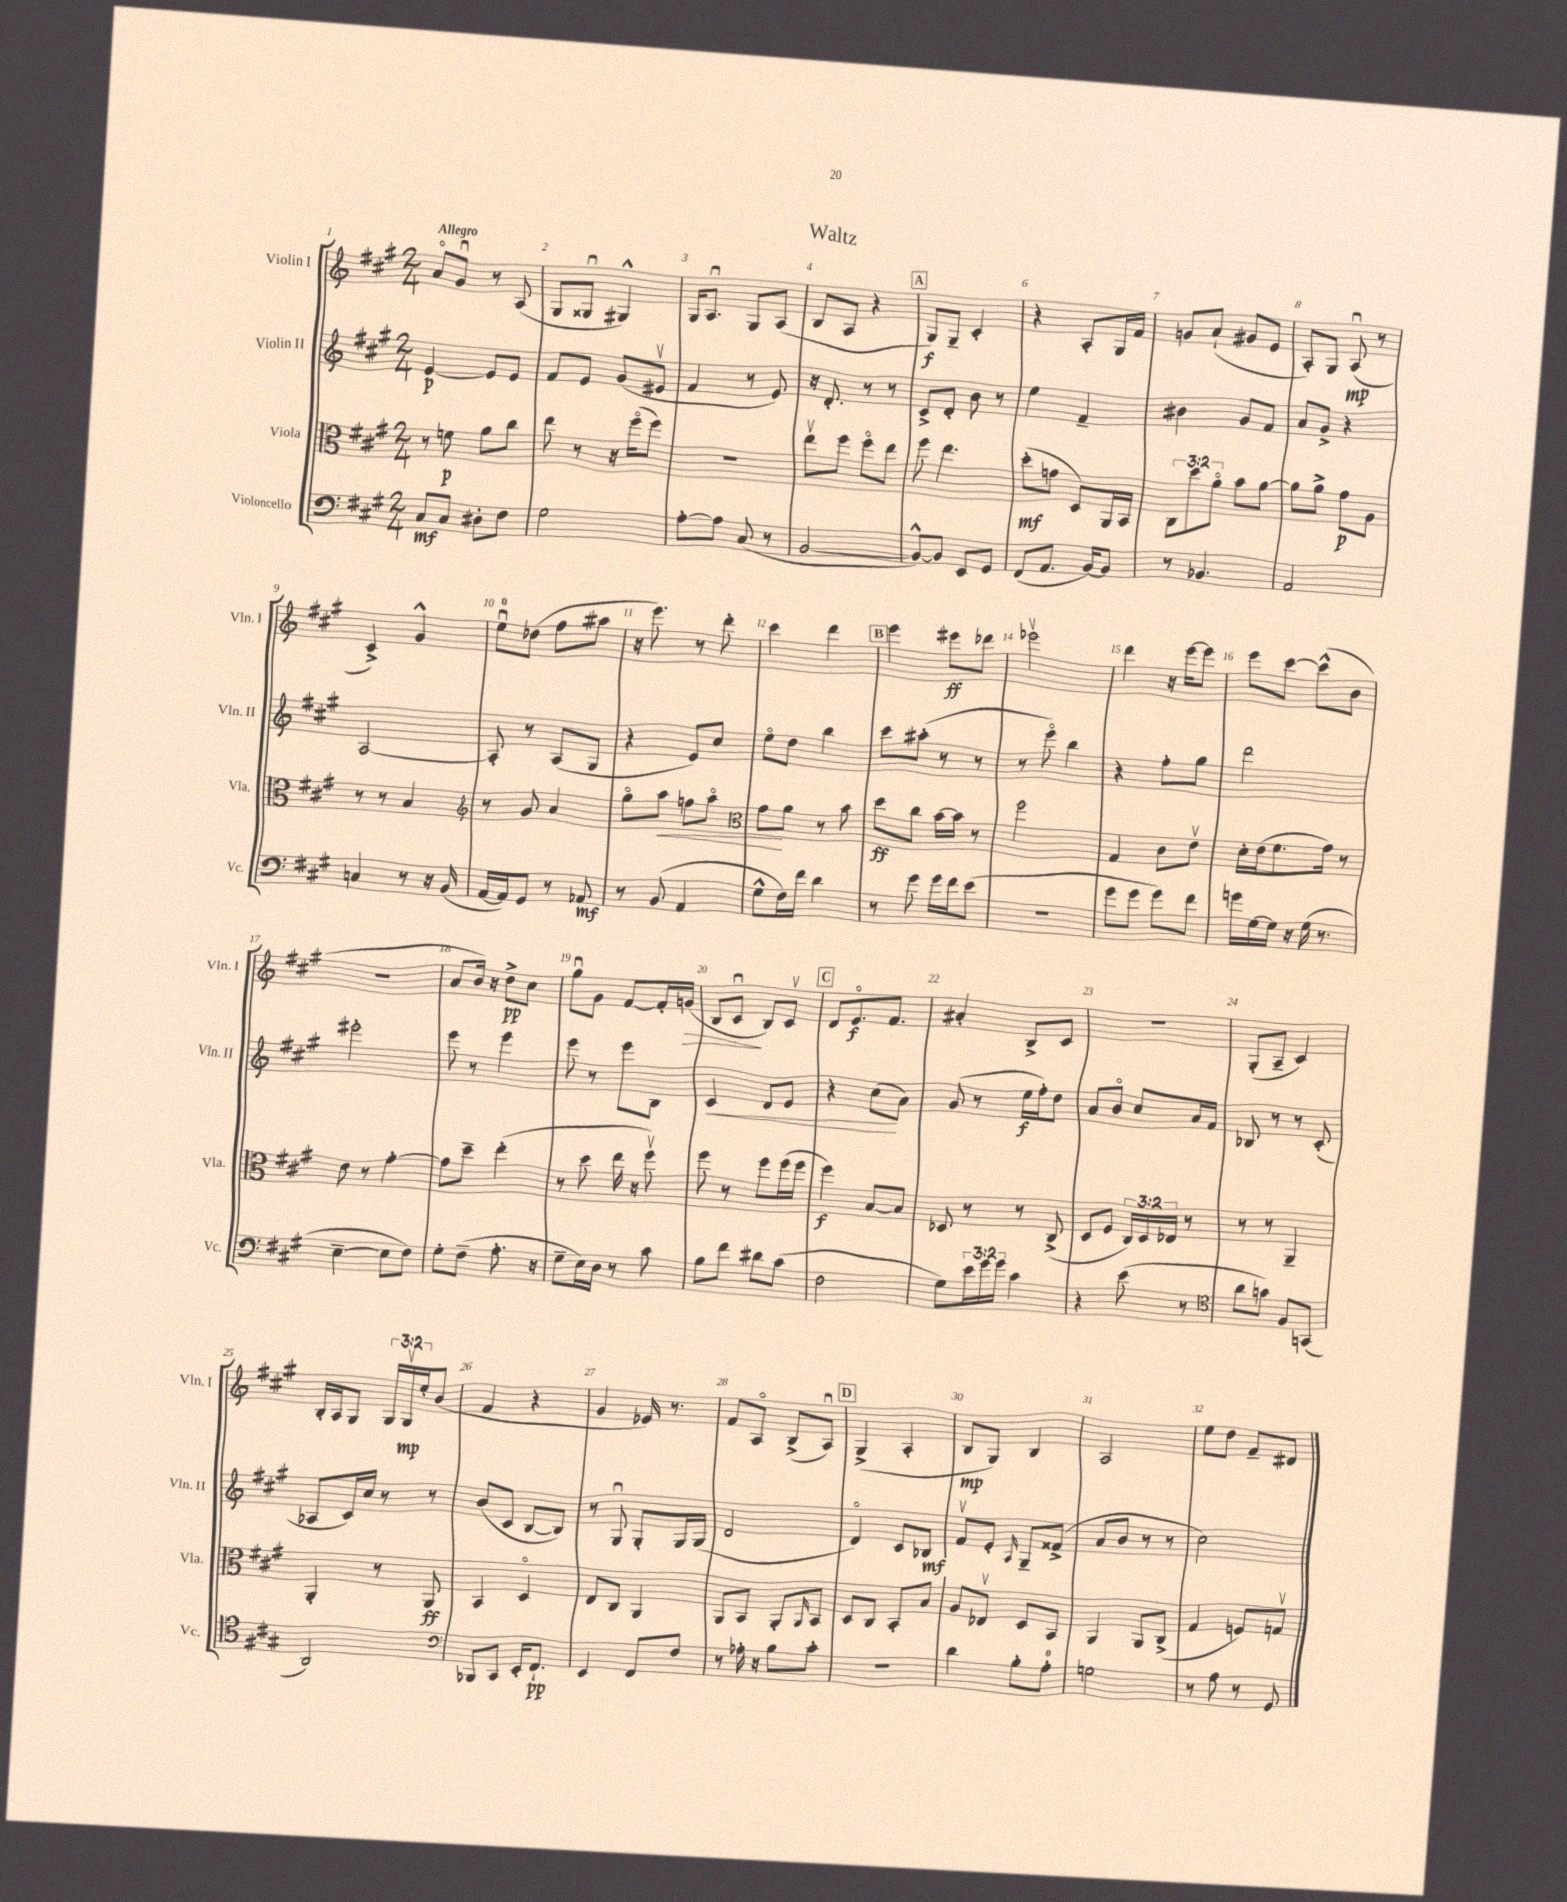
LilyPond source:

\header { title = "Waltz" }
<<
\new StaffGroup <<
\new Staff = "s0" \with { instrumentName = "Violin I" shortInstrumentName = "Vln. I" } {
    \clef treble \key a \major \numericTimeSignature \time 2/4 \override Staff.TupletNumber.text = #tuplet-number::calc-fraction-text \tempo "Allegro"
    a'8\flageolet gis'8\downbow r8 a8( |
    gis8 gisis8\downbow gis4-^) |
    gis16 a8.\downbow gis8 a8( |
    b8 a8 r4 |
    \mark \markup { \box "A" } gis8\f) gis8-- cis'4-. |
    r4 a8-. gis16 fis'16 |
    g'8 a'8-!( gis'8 e'8 |
    a8-.) gis8 a8\downbow\mp( r8 |
    cis'4->) gis'4-^ |
    e''8-0\downbow des''8( fis''8 ais''8 |
    r16 e'''8.) r8 d'''8-. |
    cis'''4 d'''4 |
    \mark \markup { \box "B" } e'''4 eis'''8\ff des'''8 |
    ees'''2\upbow |
    d'''4 r16 e'''16~ e'''8 |
    e'''8 cis'''8~ cis'''8-^( b'8 |
    r2 |
    a'8 b'16) r16 d''8->\pp cis''8 |
    gis''8\downbow gis'8 fis'8~ fis'16-. g'16\>( |
    b8 cis'8\downbow\! b8) cis'8\upbow |
    \mark \markup { \box "C" } d'8 e'8.\flageolet\f fis'8. |
    ais'4-. b8-> cis'8 |
    r2 |
    gis8-.( a8-- cis'4) |
    b16-. a16 gis8 \tuplet 3/2 { gis16 gis16\upbow\mp e''16-. } b'8( |
    fis'4 r4 |
    gis'4 ees'16) r8. |
    fis'8 a8\flageolet b8->( a8\downbow) |
    \mark \markup { \box "D" } gis4->( a4-. |
    b8\mp gis8) b4 |
    a2 |
    e''8 d''8 fis'8-- dis'8 \bar "|." |
}
\new Staff = "s1" \with { instrumentName = "Violin II" shortInstrumentName = "Vln. II" } {
    \clef treble \key a \major \numericTimeSignature \time 2/4
    e'4~\p e'8 e'8 |
    fis'8 e'8 gis'8( eis'8\upbow |
    fis'4 r8 e'8) |
    r16 d'8.-. r8 r8 |
    \mark \markup { \box "A" } cis'8-> d'8-. b'8 r8 |
    e''4 fis'4-- |
    bis'4 gis'8 fis'8 |
    a'8 gis'8-> r4 |
    a2~ |
    a8-. r8 a8( gis8 |
    r4 e'8) cis''8 |
    e''8\flageolet d''8 b''4 |
    \mark \markup { \box "B" } cis'''8 ais''8-.( r8 r8 |
    r8 e'''8\flageolet) b''4 |
    r4 fis''8-. gis''8 |
    d'''2 |
    eis'''2-. |
    e'''8 r8 e'''4 |
    e'''8 r8 e'''8 b8 |
    cis'4\< d'8 e'8 |
    \mark \markup { \box "C" } r4 cis''8\!( a'8) |
    gis'8( r8 e''16\f fis''16-.) d''8 |
    a'8 b'8\flageolet cis''8 a'16 fis'16 |
    bes8 r8 r8 cis'8-.( |
    aes8 cis'16) cis''16 r8 r8 |
    b'8( cis'8 b8~ b8) |
    r8 gis8\downbow gis8-. gis16 gis16( |
    d'2 |
    \mark \markup { \box "D" } d'4\flageolet) cis'8 bes8\mf |
    fis'8\upbow e'8-. \grace { a16 } gis8-- fisis'8->( |
    a'8 b'8 r8 r8 |
    cis''2) \bar "|." |
}
\new Staff = "s2" \with { instrumentName = "Viola" shortInstrumentName = "Vla." } {
    \clef alto \key a \major \numericTimeSignature \time 2/4 \override Staff.TupletNumber.text = #tuplet-number::calc-fraction-text
    r8 f'8\p a'8 cis''8 |
    e''8 r8 r16 fis''16\flageolet( fis''8) |
    R2 |
    e''8\upbow fis''8 fis''8\flageolet e''8 |
    \mark \markup { \box "A" } fis''8 e''4. |
    d''8-.\mf( g'8 d8) a,16 b,16 |
    \tuplet 3/2 { cis8 d''8 a'8\flageolet } b'8 a'8~ |
    a'8 a'8-> gis'8\p a8 |
    r8 r8 b4 |
    \clef treble r8 gis'8 a'4 |
    gis''8\flageolet a''8\< f''8 a''8\flageolet |
    \clef alto gis'8\! a'8 r8 b'8 |
    \mark \markup { \box "B" } d''8\ff cis''8 b'16~ b'16 r8 |
    fis''2 |
    gis4 cis'8 e'8\upbow |
    d'16-. e'16( fis'8. gis'16) r8 |
    e'8 r8 gis'4~-. |
    gis'8 d''8-- e''4-.( |
    r8 d''8 e''16 r16 fis''8\upbow) |
    fis''8 r8 fis''8 fis''16( fis''16 |
    \mark \markup { \box "C" } fis''4\f) b8~ b8 |
    des8 r8 r8 cis8->( |
    d8 fis8 \tuplet 3/2 { cis16) d16 ees16 } r8 |
    r8 r8 a,4-- |
    a,4-. r8 a,8\ff |
    b,4 d4\flageolet |
    e8 cis8 a,4 |
    a,8 b,8 a,8-. \grace { a,16 } b,8 |
    \mark \markup { \box "D" } d8 cis8 b,8-. b8 |
    a8 ees8\upbow d8 b,8 |
    a,4 a,8 cis8->( |
    gis4 f8) g8\upbow \bar "|." |
}
\new Staff = "s3" \with { instrumentName = "Violoncello" shortInstrumentName = "Vc." } {
    \clef bass \key a \major \numericTimeSignature \time 2/4 \override Staff.TupletNumber.text = #tuplet-number::calc-fraction-text
    cis8\mf cis8 dis8-. fis8 |
    gis2 |
    a8~-. a8 cis8( r8 |
    b,2~ |
    \mark \markup { \box "A" } b,8~-^) b,8 e,8 gis,8 |
    fis,8( a,8. b,16~) b,8 |
    r8 bes,4. |
    a,2 |
    c4 r8 r16 b,16( |
    a,16~ a,16) gis,8 r8 aes,8\mf |
    r8 b,8( a,4 |
    gis8-^ fis16) fis'16 d'4 |
    \mark \markup { \box "B" } r8 gis'8 gis'16 fis'16 e'8( |
    R2 |
    gis'8 gis'8 gis'8) fis'8 |
    g'16 gis16~ gis16 r16 gis16( r8. |
    e4~-- e8 fis8) |
    gis8-. fis8--( a8.-. r16 |
    gis8-- e16) d16 r8 cis'8 |
    b8 fis'8 dis'8 cis'8( |
    \mark \markup { \box "C" } fis2 |
    gis8) \tuplet 3/2 { e'16 gis'16 gis'16 } cis'4 |
    r4 e'8( r8 |
    \clef tenor a'8 g'8) fis8 g,8( |
    a,2) |
    \clef bass bes,,8 cis,8 e,16-. fis,8.-!\pp |
    e,4 fis,8 fis8 |
    r8 aes16-. r16 b8 cis'8-. |
    \mark \markup { \box "D" } r2 |
    d'4 b8-. a8-0-. |
    g2 |
    r8 a8 r8 gis,8 \bar "|." |
}
>>
>>
\layout { \context { \Score \override BarNumber.break-visibility = ##(#f #t #t) barNumberVisibility = #all-bar-numbers-visible } }
